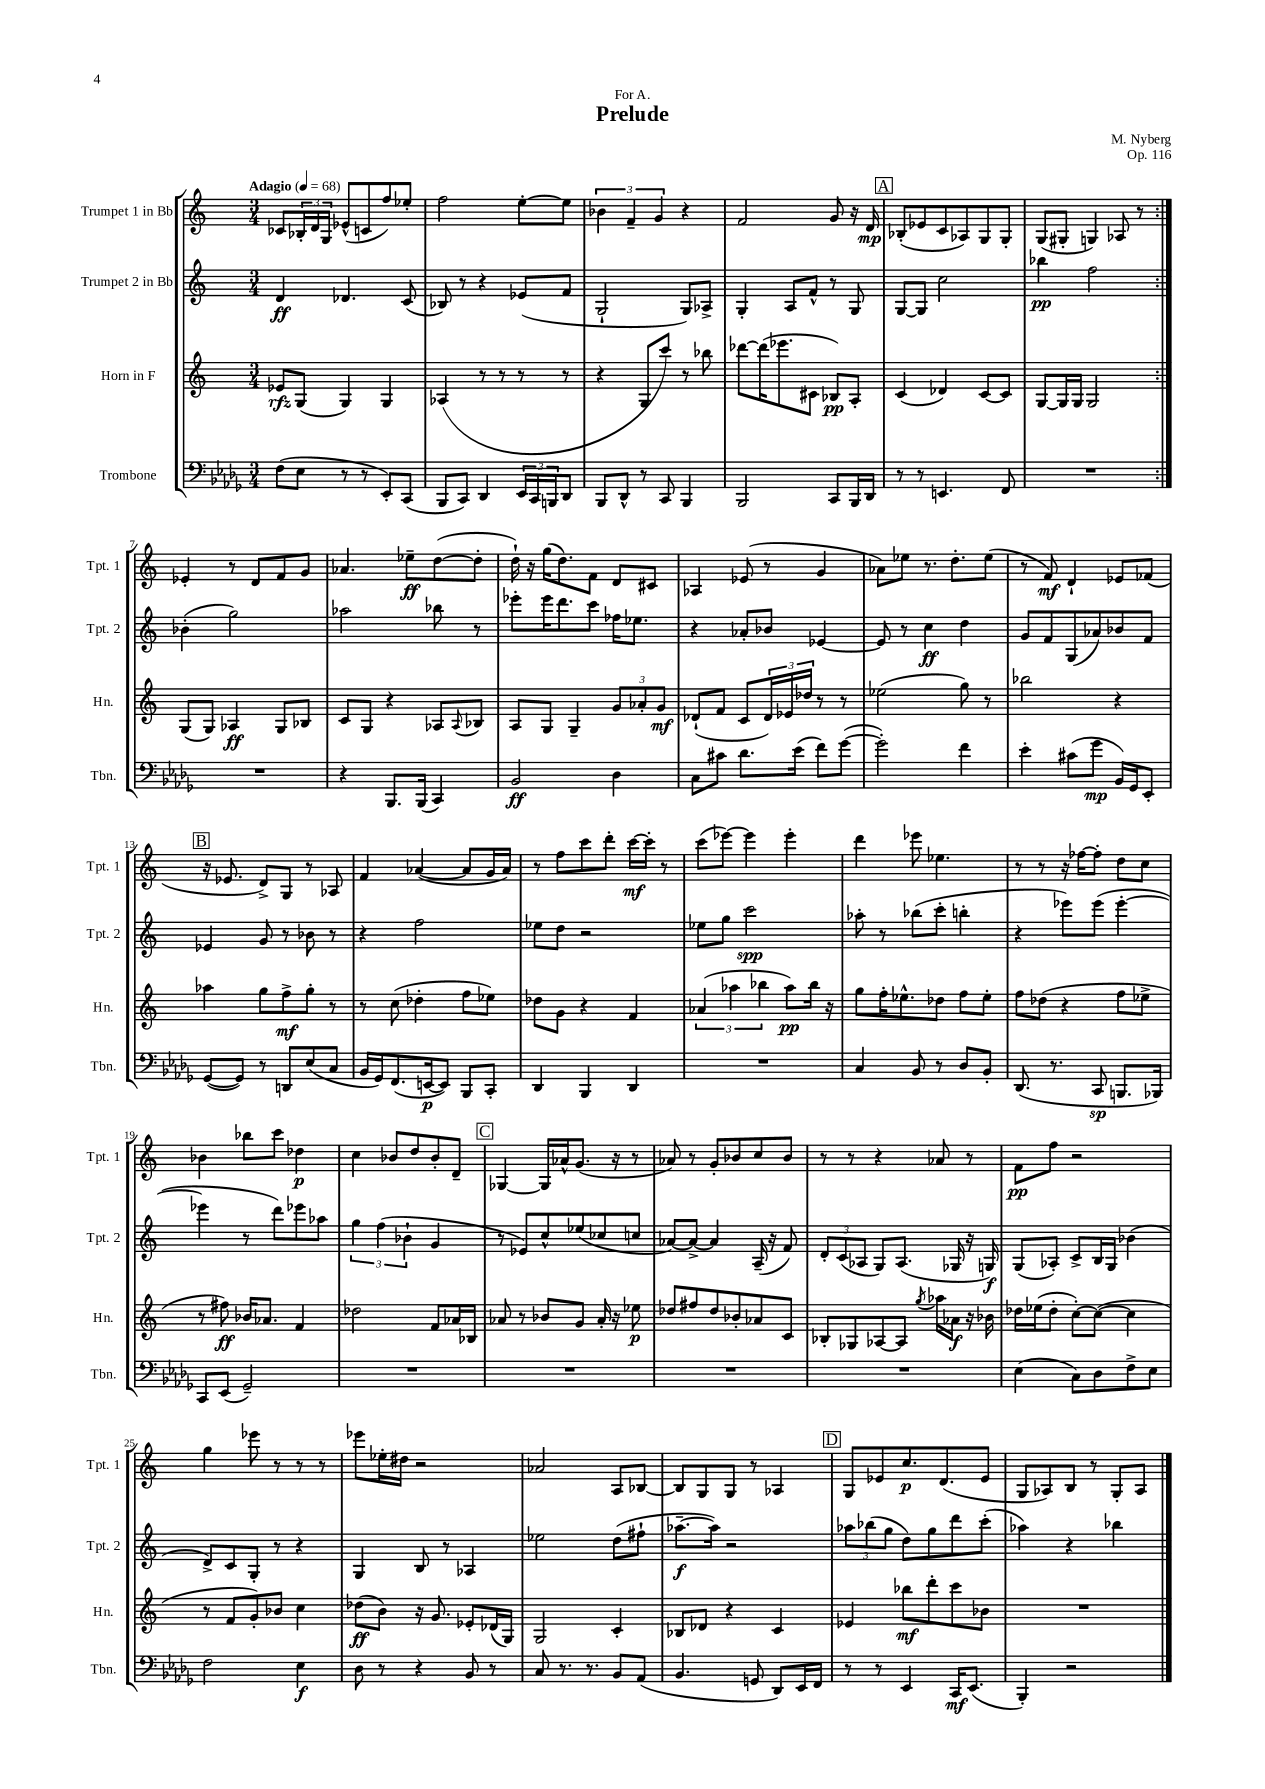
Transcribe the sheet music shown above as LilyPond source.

\header { title = "Prelude" composer = "M. Nyberg" dedication = "For A." opus = "Op. 116" }
<<
\new StaffGroup <<
\new Staff = "s0" \with { instrumentName = "Trumpet 1 in Bb" shortInstrumentName = "Tpt. 1" } {
    \clef treble \key c \major \numericTimeSignature \time 3/4 \tempo "Adagio" 4 = 68
    \repeat volta 2 { ces'8 \tuplet 3/2 { bes16-. d'16 g16 } ees'8-^( c'8 f''8) ees''8-. |
    f''2 e''8~-. e''8 |
    \tuplet 3/2 { bes'4 f'4-- g'4 } r4 |
    f'2 g'8 r16 d'16\mp |
    \mark \markup { \box "A" } bes8-.( ees'8 c'8 aes8) g8 g8-. |
    g8( gis8-. g4) aes8 r8 | }
    ees'4-. r8 d'8 f'8 g'8 |
    aes'4. ees''8--\ff d''8~( d''8-. |
    d''16-!) r16 g''16( d''8.) f'8 d'8 cis'8 |
    aes4 ees'8( r8 g'4 |
    aes'8) ees''8 r8. d''8.-. ees''8( |
    r8 f'8\mf) d'4-! ees'8 fes'8( |
    \mark \markup { \box "B" } r16 ees'8. d'8->) g8 r8 aes8 |
    f'4 aes'4~( aes'8 g'16 aes'16) |
    r8 f''8 c'''8 d'''8-. c'''16~\mf c'''16-. r8 |
    c'''8( ees'''8~) ees'''4 ees'''4-. |
    d'''4 ees'''8 ees''4. |
    r8 r8 r16 fes''16~ fes''8-. d''8 c''8 |
    bes'4 bes''8 c'''8 des''4\p |
    c''4 bes'8 d''8 bes'8-. d'8-- |
    \mark \markup { \box "C" } ges4~ ges16 aes'16-^ g'8.( r16 r8 |
    aes'8) r8 g'8-. bes'8 c''8 bes'8 |
    r8 r8 r4 aes'8 r8 |
    f'8\pp f''8 r2 |
    g''4 ees'''8 r8 r8 r8 |
    ees'''8 ees''16-. dis''16 r2 |
    aes'2 a8 bes8~ |
    bes8 g8 g8 r8 aes4 |
    \mark \markup { \box "D" } g8 ees'8 c''8.\p d'8.( ees'8 |
    g8 aes8) b8 r8 g8-. aes8 \bar "|." |
}
\new Staff = "s1" \with { instrumentName = "Trumpet 2 in Bb" shortInstrumentName = "Tpt. 2" } {
    \clef treble \key c \major \numericTimeSignature \time 3/4
    \repeat volta 2 { d'4\ff des'4. c'8( |
    bes8) r8 r4 ees'8( f'8 |
    g2-! g8) aes8-> |
    g4-. a8 f'8-^ r8 g8 |
    \mark \markup { \box "A" } g8~ g8 c''2 |
    bes''4\pp f''2 | }
    bes'4-.( g''2) |
    aes''2 bes''8 r8 |
    ees'''8-. ees'''16 d'''8. c'''8 fes''16 ees''8. |
    r4 aes'8-. bes'8 ees'4~ |
    ees'8 r8 c''4\ff d''4 |
    g'8 f'8 g8( aes'8) bes'8 f'8 |
    \mark \markup { \box "B" } ees'4 g'8 r8 bes'8 r8 |
    r4 f''2 |
    ees''8 d''8 r2 |
    ees''8 g''8 c'''2\spp |
    aes''8-. r8 bes''8( c'''8-. b''4-. |
    r4 ees'''8) ees'''8( ees'''4~-. |
    ees'''4 r8 d'''8) ees'''8 aes''8 |
    \tuplet 3/2 { g''4 f''4( bes'4-! } g'4 |
    \mark \markup { \box "C" } r8 ees'8) c''8-^ ees''8( ces''8 c''8 |
    aes'8~) aes'8~-> aes'4 a16--( r16 f'8) |
    \tuplet 3/2 { d'8-. c'8( aes8 } g8) aes8.( ges16 r16 g16\f) |
    g8( aes8-.) c'8-> b16 g16 bes'4( |
    d'8->) c'8 g8-. r8 r4 |
    g4 b8 r8 aes4 |
    ees''2 d''8( fis''8-! |
    aes''8.~--\f aes''16) r2 |
    \mark \markup { \box "D" } \tuplet 3/2 { aes''8 bes''8( g''8 } d''8) g''8 d'''8 c'''8-.( |
    aes''4) r4 bes''4 \bar "|." |
}
\new Staff = "s2" \with { instrumentName = "Horn in F" shortInstrumentName = "Hn." } {
    \clef treble \key c \major \numericTimeSignature \time 3/4
    \repeat volta 2 { ees'8\rfz g8( g4) g4 |
    aes4( r8 r8 r8 r8 |
    r4 g8 c'''8) r8 bes''8 |
    des'''8~ des'''16( ees'''8. cis'8 bes8\pp) a8-. |
    \mark \markup { \box "A" } c'4( des'4) c'8~ c'8 |
    g8~ g16 g16 g2 | }
    g8( g8) aes4\ff g8 bes8 |
    c'8 g8 r4 aes8 \appoggiatura { aes8 } bes8 |
    a8 g8 g4-- \tuplet 3/2 { g'8 aes'8-. g'8\mf } |
    des'8-!( f'8 c'8 \tuplet 3/2 { des'16) ees'16 des''16 } r8 r8 |
    ees''2( g''8) r8 |
    bes''2 r4 |
    \mark \markup { \box "B" } aes''4 g''8 f''8->\mf g''8-. r8 |
    r8 c''8( des''4-. f''8 ees''8) |
    des''8 g'8 r4 f'4 |
    \tuplet 3/2 { aes'4( aes''4 bes''4 } aes''8\pp) bes''16 r16 |
    g''8 f''16-. ees''8.-^ des''8 f''8 ees''8-. |
    f''8 des''8( r4 f''8 ees''8-> |
    r8 fis''8\ff) bes'16 aes'8. f'4 |
    des''2 f'8 aes'16 bes16 |
    \mark \markup { \box "C" } aes'8 r8 bes'8 g'8 aes'16-. r16 ees''8\p |
    des''8 fis''8 des''8 bes'8-. aes'8 c'8 |
    bes8-. ges8 aes8~ aes8 \acciaccatura { g''8 } aes''16 aes'16\f r16 bes'16 |
    des''16 ees''16( des''8-. c''8~-.) c''8~( c''4 |
    r8 f'8 g'8-.) bes'8 c''4 |
    des''8\ff( b'8) r16 g'8. ees'8-. des'16( g16) |
    g2 c'4-. |
    bes8 des'8 r4 c'4 |
    \mark \markup { \box "D" } ees'4 bes''8\mf d'''8-. c'''8 bes'8 |
    R2. \bar "|." |
}
\new Staff = "s3" \with { instrumentName = "Trombone" shortInstrumentName = "Tbn." } {
    \clef bass \key des \major \numericTimeSignature \time 3/4
    \repeat volta 2 { f8( ees8 r8 r8 ees,8-.) c,8( |
    bes,,8 c,8) des,4 \tuplet 3/2 { ees,16 c,16 b,,16 } des,8 |
    bes,,8 des,8-^ r8 c,8 bes,,4 |
    bes,,2 c,8 bes,,16 des,16 |
    \mark \markup { \box "A" } r8 r8 e,4. f,8 |
    R2. | }
    R2. |
    r4 bes,,8. bes,,16( c,4) |
    bes,2\ff des4 |
    c8 cis'8 des'8. ees'16( f'8) ges'8~( |
    ges'2-.) f'4 |
    ees'4-. cis'8( ges'8\mp bes,16) ges,16 ees,8-. |
    \mark \markup { \box "B" } ges,8~( ges,8) r8 d,8 ees8( c8 |
    bes,16 ges,16) f,8.( e,16~\p e,8) bes,,8 c,8-. |
    des,4 bes,,4 des,4 |
    R2. |
    c4 bes,8 r8 des8 bes,8-. |
    des,8.( r8. c,8\sp b,,8. bes,,16) |
    c,8 ees,8( ges,2--) |
    R2. |
    \mark \markup { \box "C" } R2. |
    R2. |
    R2. |
    ees4( c8) des8 f8-> ees8 |
    f2 ees4\f |
    des8 r8 r4 bes,8 r8 |
    c8 r8. r8. bes,8 aes,8( |
    bes,4. g,8 des,8) ees,16 f,16 |
    \mark \markup { \box "D" } r8 r8 ees,4 c,16\mf ees,8.( |
    bes,,4-.) r2 \bar "|." |
}
>>
>>
